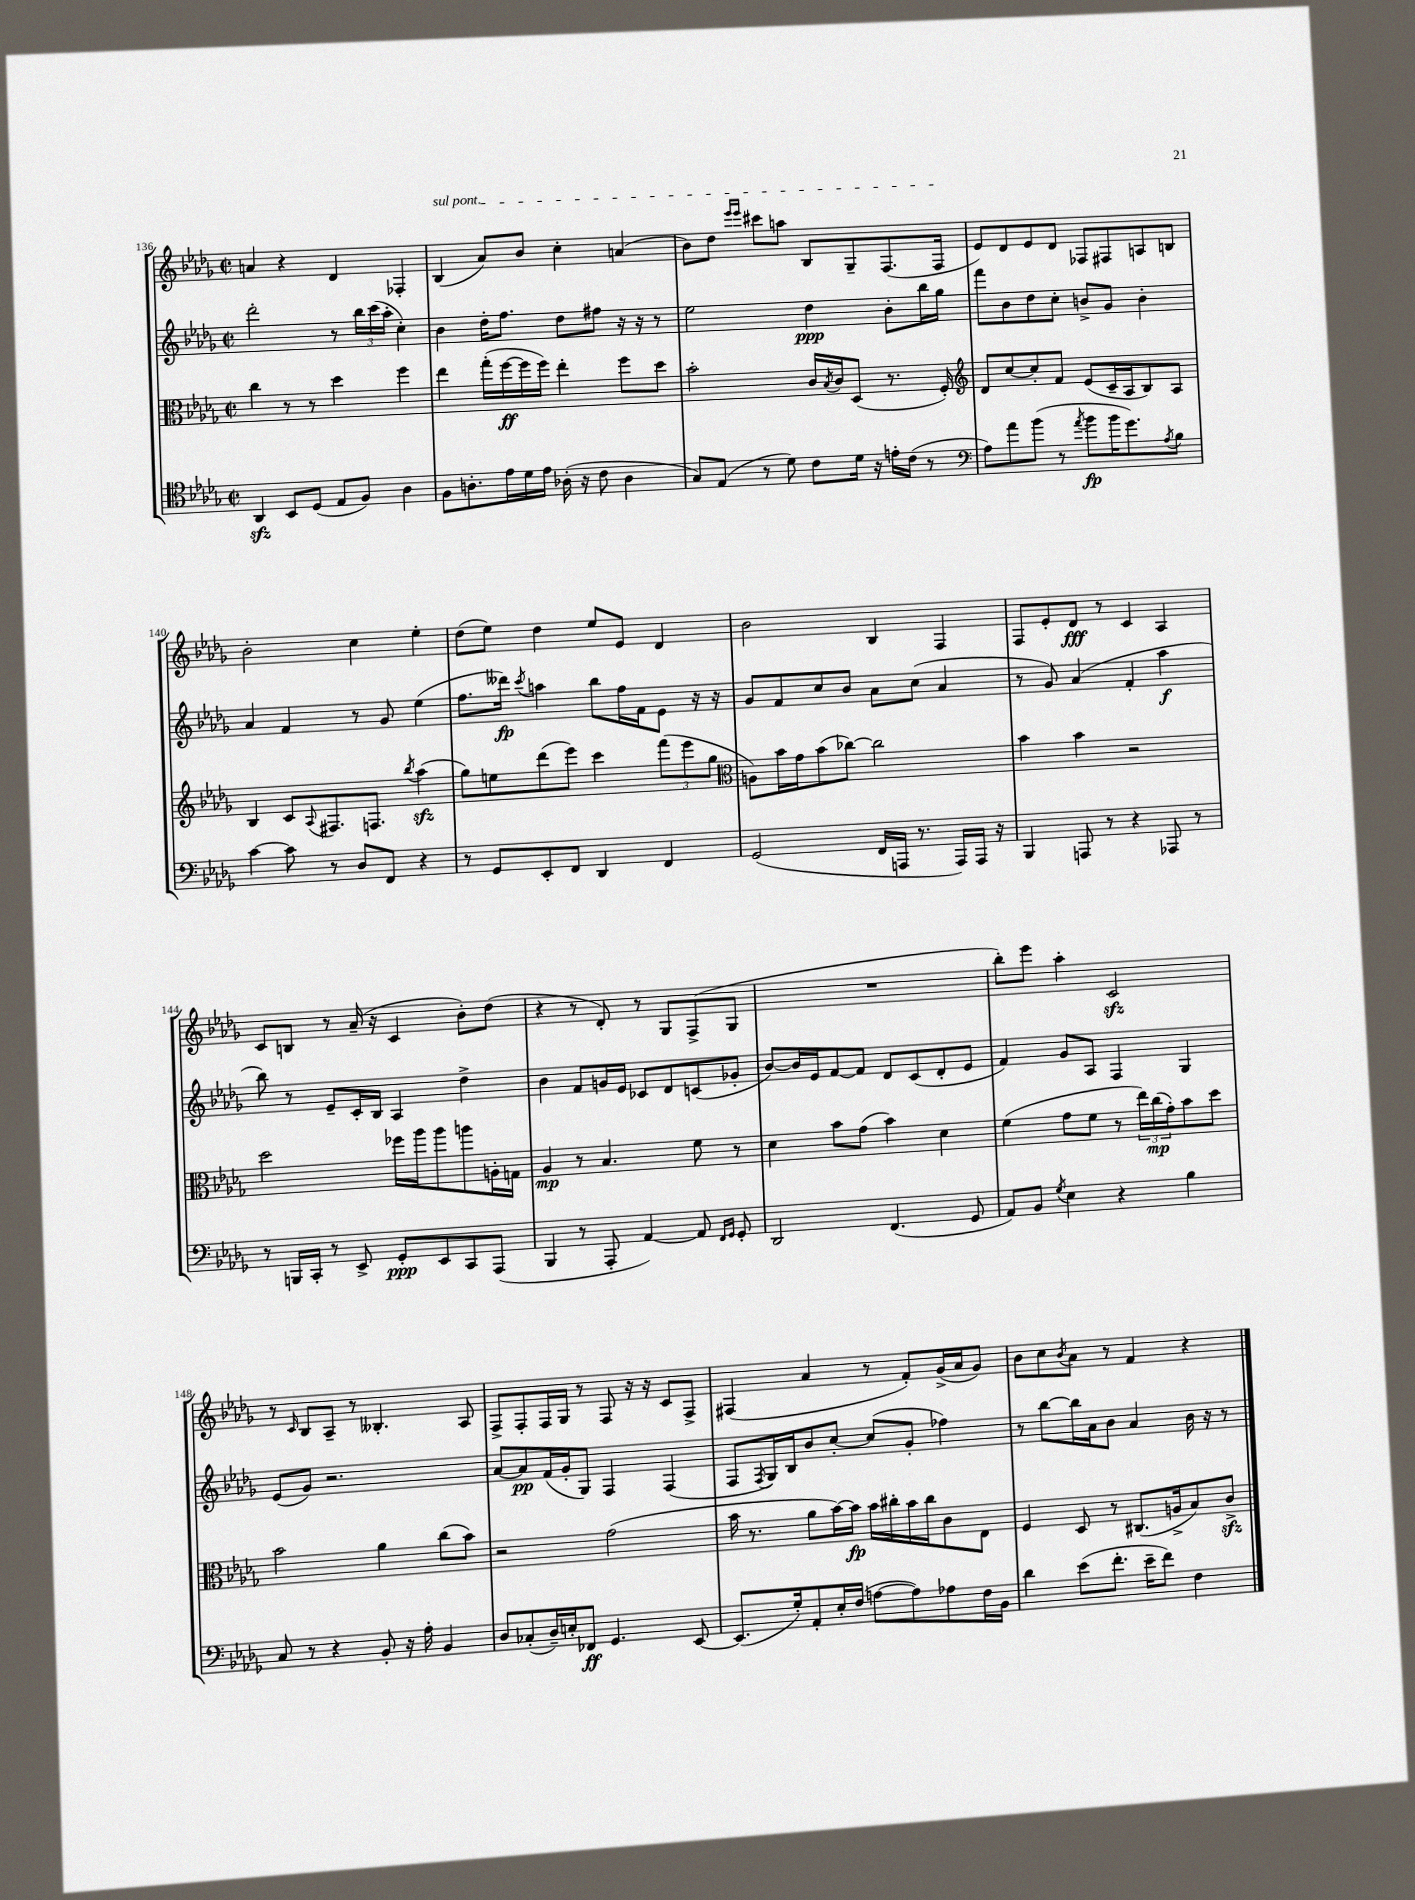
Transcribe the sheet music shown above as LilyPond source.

<<
\new StaffGroup <<
\new Staff = "s0" {
    \clef treble \key des \major \defaultTimeSignature \time 2/2
    a'4 r4 des'4 fes4-. |
    \once \override TextSpanner.bound-details.left.text = \markup { \italic "sul pont." } bes4\startTextSpan( aes'8) bes'8 c''4-. a'4( |
    bes'8) des''8 \grace { ees'''16 ees'''16 } cis'''8 a''8 bes8 ges8-- f8.( f16\stopTextSpan |
    ees'8) des'8 ees'8 des'8 fes8 fis8 a8 b8 |
    bes'2-. c''4 ees''4-. |
    des''8( ees''8) des''4 ees''8 ees'8 des'4 |
    bes'2 bes4 f4 |
    f8 ees'8-. des'8\fff r8 c'4 aes4 |
    c'8 b8 r8 aes'16--( r16 c'4 bes'8-.) des''8( |
    r4 r8 des'8-.) r8 ges8 f8->( ges8 |
    R1 |
    bes''8-.) ees'''8 aes''4-. c'2\sfz |
    r8 \grace { c'16 } bes8 aes8-- r8 beses4.-. aes8 |
    f8-> f8-. f16 ges16 r8 f8 r16 r16 c'8 f8-> |
    fis4( aes'4 r8 f'8-.) ges'16->( aes'16 ges'8) |
    bes'8 c''8 \acciaccatura { bes'8 } aes'8 r8 f'4 r4 \bar "|." |
}
\new Staff = "s1" {
    \clef treble \key des \major \defaultTimeSignature \time 2/2
    des'''2-. r8 \tuplet 3/2 { bes''16 c'''16( aes''16-. } c''4-.) |
    bes'4 des''16-. f''8. des''8 fis''8 r16 r16 r8 |
    ees''2 des''4\ppp bes'8-. bes''16 ges''16 |
    f'''8 bes'8 des''8 c''8-. b'8-> ges'8 b'4-. |
    aes'4 f'4 r8 ges'8 ees''4( |
    f''8. deses'''16\fp) \acciaccatura { c'''8 } a''4 bes''8 f''16 f'16 ees'8 r16 r16 |
    ges'8 f'8 c''8 bes'8 aes'8 c''8( aes'4 |
    r8 ges'8) aes'4( f'4-. aes''4\f |
    bes''8) r8 ees'8-- c'16-. bes16 aes4 des''4-> |
    bes'4 f'8 g'16 ees'16 ces'8 des'8 c'8( ges'8-. |
    bes'8~) bes'16 ees'16 f'8~ f'8 des'8 c'8( des'8-. ees'8 |
    f'4) ges'8 aes8 f4 ges4 |
    ees'8( ges'8) r2. |
    aes'8~ aes'8\pp f'16( ges'16-. ges8) f4 f4( |
    f8 \acciaccatura { f8 } ges16) bes16 bes'8 c''8~-. c''8( ges'8-. fes''4) |
    r8 bes''8~ bes''16 aes'16 bes'8 aes'4 bes'16 r16 r8 \bar "|." |
}
\new Staff = "s2" {
    \clef alto \key des \major \defaultTimeSignature \time 2/2
    c''4 r8 r8 des''4 f''4 |
    ees''4 ges''16-.( f''16~\ff f''16 f''16) ees''4-. f''8 des''8 |
    bes'2-. c'16 \acciaccatura { bes8 } c'16 des8( r8. f16-.) |
    \clef treble des'8 c''8~ c''8-. f'8 ees'8( c'16-- aes16 bes8) aes8 |
    bes4 c'8 \appoggiatura { aes8 } fis8. f8. \acciaccatura { bes''8 } aes''4\sfz( |
    ges''8) e''8 des'''8( ees'''8) c'''4 \tuplet 3/2 { f'''8( ees'''8 ges''8 } |
    \clef alto a8) bes'16 ges'16 bes'8( ces''8~) ces''2 |
    bes'4 bes'4 r2 |
    des''2 fes''16 aes''16 aes''8 a''8 a16-. g16 |
    aes4\mp r8 bes4. f'8 r8 |
    des'4 bes'8 ges'8( bes'4) des'4 |
    f'4( ges'8 f'8 r8 \tuplet 3/2 { ees''16) c''16\mp( ges'16-.) } bes'8 des''8 |
    bes'2 aes'4 c''8( bes'8) |
    r2 ges'2( |
    bes'16 r8. aes'8 bes'16~) bes'16\fp bes'16 cis''16-. bes'16 cis''16 c'8 ees8 |
    f4 des8 r8 cis8.( a16-> bes8) c'8->\sfz \bar "|." |
}
\new Staff = "s3" {
    \clef tenor \key des \major \defaultTimeSignature \time 2/2
    aes,4\sfz bes,8 des8( ees8 f8) aes4 |
    f8 a8.-. ees'16 des'16 ees'16 aes16-.( r16 c'8 aes4 |
    ges8) ees8( r8 des'8) c'8 des'16 r16 e'16-. c'16( r8 |
    \clef bass aes8) aes'8 bes'8( r8 \acciaccatura { aes'8 } bes'8\fp bes'16 ges'8.) \acciaccatura { aes8 } bes8 |
    c'4~ c'8 r8 des8 f,8 r4 |
    r8 ges,8 ees,8-. f,8 des,4 f,4 |
    ges,2( f,16 a,,16 r8. a,,16) a,,16 r16 |
    bes,,4 a,,8 r8 r4 aes,,8 r8 |
    r8 b,,16 c,16-. r8 ees,8-> ges,8-.\ppp ees,8 c,8 aes,,8( |
    bes,,4 r8 aes,,8-. aes,4~) aes,8 \grace { f,16 ges,16 } ges,8-. |
    des,2 f,4.( ges,8 |
    aes,8) bes,8 \acciaccatura { ges8 } ees4 r4 bes4 |
    c8 r8 r4 bes,8-. r16 aes16-. bes,4 |
    des8 ces8-.( des16--) e16-. fes,8\ff ges,4. ees,8~ |
    ees,8.( ges16-.) aes,8-. ees16-. f16( a8~ a8) aes8 f16 bes,16 |
    des'4 ees'8( f'8.-. ees'16-- f'8) f4 \bar "|." |
}
>>
>>
\layout { \context { \Score currentBarNumber = #136 } }
